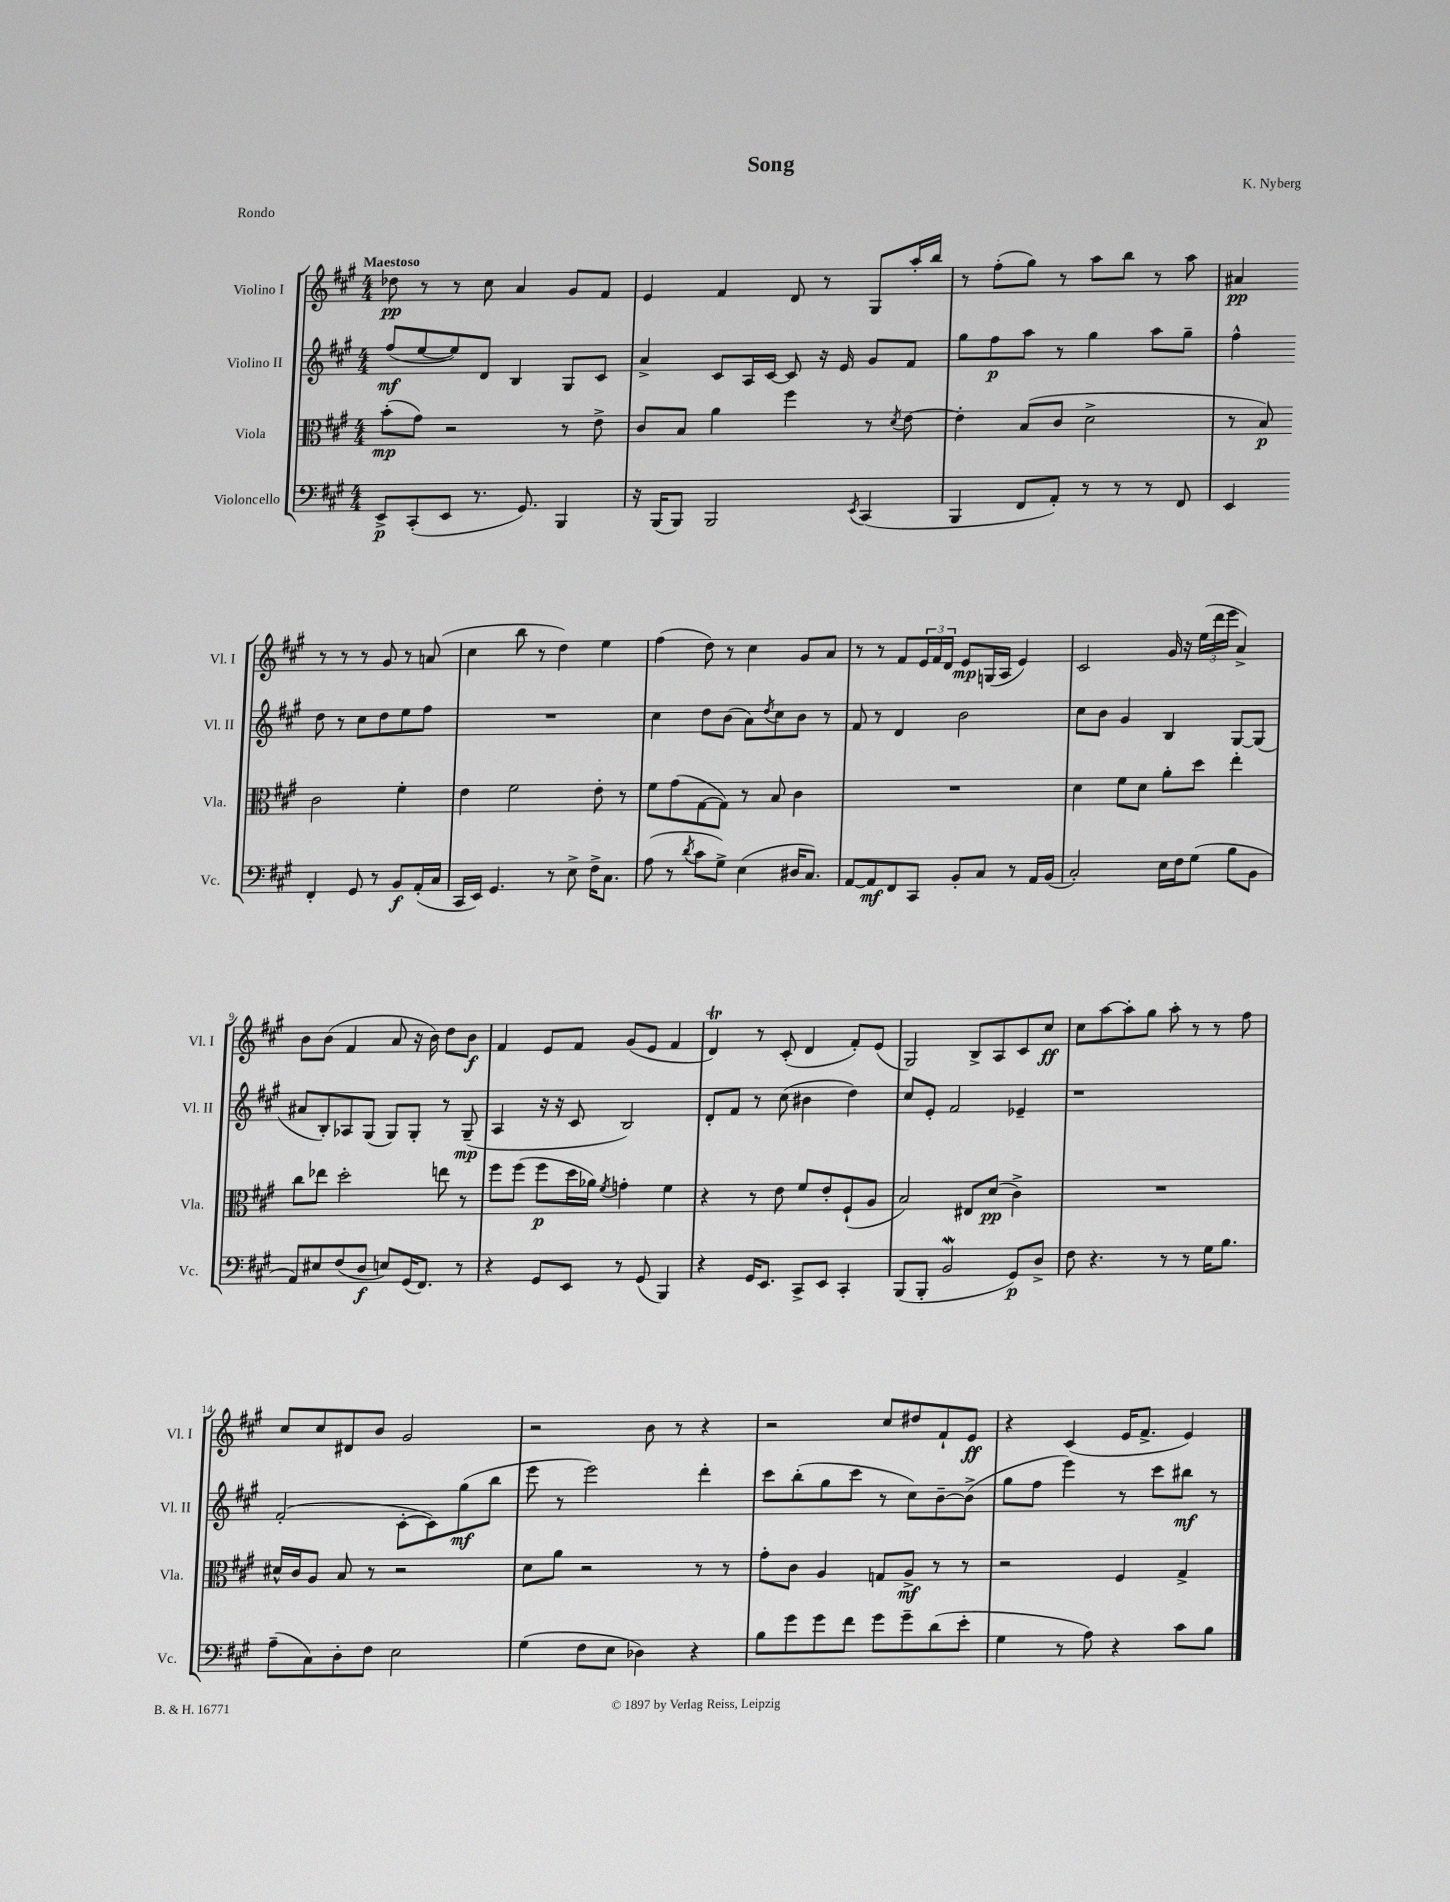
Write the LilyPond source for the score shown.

\header { title = "Song" composer = "K. Nyberg" piece = "Rondo" }
<<
\new StaffGroup <<
\new Staff = "s0" \with { instrumentName = "Violino I" shortInstrumentName = "Vl. I" } {
    \clef treble \key a \major \numericTimeSignature \time 4/4 \tempo "Maestoso"
    des''8\pp r8 r8 cis''8 a'4 gis'8 fis'8 |
    e'4 fis'4 d'8 r8 gis8 a''16-. b''16 |
    r8 fis''8-.( gis''8) r8 a''8 b''8 r8 a''8 |
    ais'4\pp r8 r8 r8 gis'8 r8 a'8( |
    cis''4 b''8 r8 d''4) e''4 |
    fis''4( d''8) r8 cis''4 gis'8 a'8 |
    r8 r8 fis'8 \tuplet 3/2 { e'16 fis'16 d'16 } e'8\mp g16( a16 e'4) |
    cis'2 gis'16 r16 \tuplet 3/2 { e''16( d'''16 e'''16 } a'4->) |
    b'8 b'8( fis'4 a'8 r16 b'16) d''8 b'8\f |
    fis'4 e'8 fis'8 gis'8( e'8 fis'4 |
    d'4\trill) r8 cis'8-.( d'4 fis'8-.) e'8( |
    gis2) b8-> a8 cis'8 cis''8\ff |
    cis''8 a''8~ a''8-. gis''8 a''8-. r8 r8 fis''8 |
    cis''8 cis''8 dis'8 b'8 gis'2 |
    r2 b'8 r8 r4 |
    r2 cis''8 dis''8 fis'8-! e'8\ff |
    r4 cis'4( e'16 fis'8.-> e'4) \bar "|." |
}
\new Staff = "s1" \with { instrumentName = "Violino II" shortInstrumentName = "Vl. II" } {
    \clef treble \key a \major \numericTimeSignature \time 4/4
    fis''8\mf( e''8~ e''8) d'8 b4 gis8 cis'8 |
    a'4-> cis'8 a16 cis'16~ cis'8 r16 e'16 gis'8 fis'8 |
    gis''8 fis''8\p a''8 r8 gis''4 a''8 gis''8-- |
    fis''4-^ d''8 r8 cis''8 d''8 e''8 fis''8 |
    R1 |
    cis''4 d''8 b'8( a'8) \acciaccatura { d''8 } cis''8 b'8 r8 |
    fis'8 r8 d'4 b'2 |
    cis''8 b'8 gis'4 b4 gis8~ gis8( |
    ais'8 b8-.) aes8 gis8( gis8) gis8-. r8 gis8--\mp( |
    a4 r16 r16 cis'8 b2) |
    d'8-. fis'8 r8 cis''8( bis'4 d''4) |
    cis''8 e'8-. fis'2 ees'4-- |
    r1 |
    fis'2-.( cis'8~-. cis'8) gis''8\mf( b''8 |
    e'''8 r8 e'''2) d'''4-. |
    cis'''8 b''8-.( gis''8 cis'''8 r8 cis''8) b'8~-- b'8->( |
    gis''8 fis''8 e'''4) r8 cis'''8 bis''8\mf r8 \bar "|." |
}
\new Staff = "s2" \with { instrumentName = "Viola" shortInstrumentName = "Vla." } {
    \clef alto \key a \major \numericTimeSignature \time 4/4
    b'8-.\mp( gis'8) r2 r8 e'8-> |
    cis'8 b8 a'4 fis''4 r8 \acciaccatura { d'8 } e'8~ |
    e'4-. b8( cis'8 d'2-> |
    r8 b8\p) cis'2 fis'4-. |
    e'4 fis'2 e'8-. r8 |
    fis'8 gis'8( gis8~ gis8) r8 b8 cis'4 |
    R1 |
    d'4 fis'8 d'8 a'8-. d''8 e''4-. |
    cis''8 ees''8 d''2-. e''8 r8 |
    fis''8 fis''8( fis''8\p d''16 aes'16) \acciaccatura { fis'8 } g'4-. fis'4 |
    r4 r8 e'8 fis'8 e'8-. fis8-!( a8 |
    b2) eis8 d'8\pp( cis'4->) |
    R1 |
    dis'16-^ cis'16 a8 b8 r8 r2 |
    d'8 a'8 r2 r8 r8 |
    gis'8-. cis'8 a4 g8 a8->\mf r8 r8 |
    r2 fis4 gis4-> \bar "|." |
}
\new Staff = "s3" \with { instrumentName = "Violoncello" shortInstrumentName = "Vc." } {
    \clef bass \key a \major \numericTimeSignature \time 4/4
    e,8->\p cis,8-.( e,8 r8. gis,8.) b,,4 |
    r16 b,,16( b,,8) b,,2 \acciaccatura { e,8 } cis,4( |
    b,,4 fis,8 a,8-.) r8 r8 r8 fis,8 |
    e,4 fis,4-. gis,8 r8 b,8\f a,16-.( cis16 |
    cis,16 e,16) gis,4. r8 e8-> fis16-> cis8. |
    a8( r8 \acciaccatura { d'8 } cis'8 gis8->) e4( dis16 cis8.) |
    a,8~ a,8\mf fis,8 cis,8 b,8-. cis8 r8 a,16 b,16( |
    cis2-.) e16 fis16 gis8( b8 b,8 |
    a,8) eis8 fis8( d8\f e8) gis,16( fis,8.) r8 |
    r4 gis,8 e,8 r8 gis,8( b,,4) |
    r4 gis,16 e,8. cis,8-> e,8 cis,4-. |
    b,,8( b,,8-. b,2\mordent gis,8\p) d8-> |
    fis8 r4. r8 r8 gis16 b8. |
    a8--( cis8) d8-. fis8 e2 |
    gis4( fis8 e8 des4) r4 |
    b8 gis'8 gis'8 fis'8 gis'8 gis'8-- d'8( e'8-. |
    gis4 r8 a8) r4 cis'8 b8 \bar "|." |
}
>>
>>
